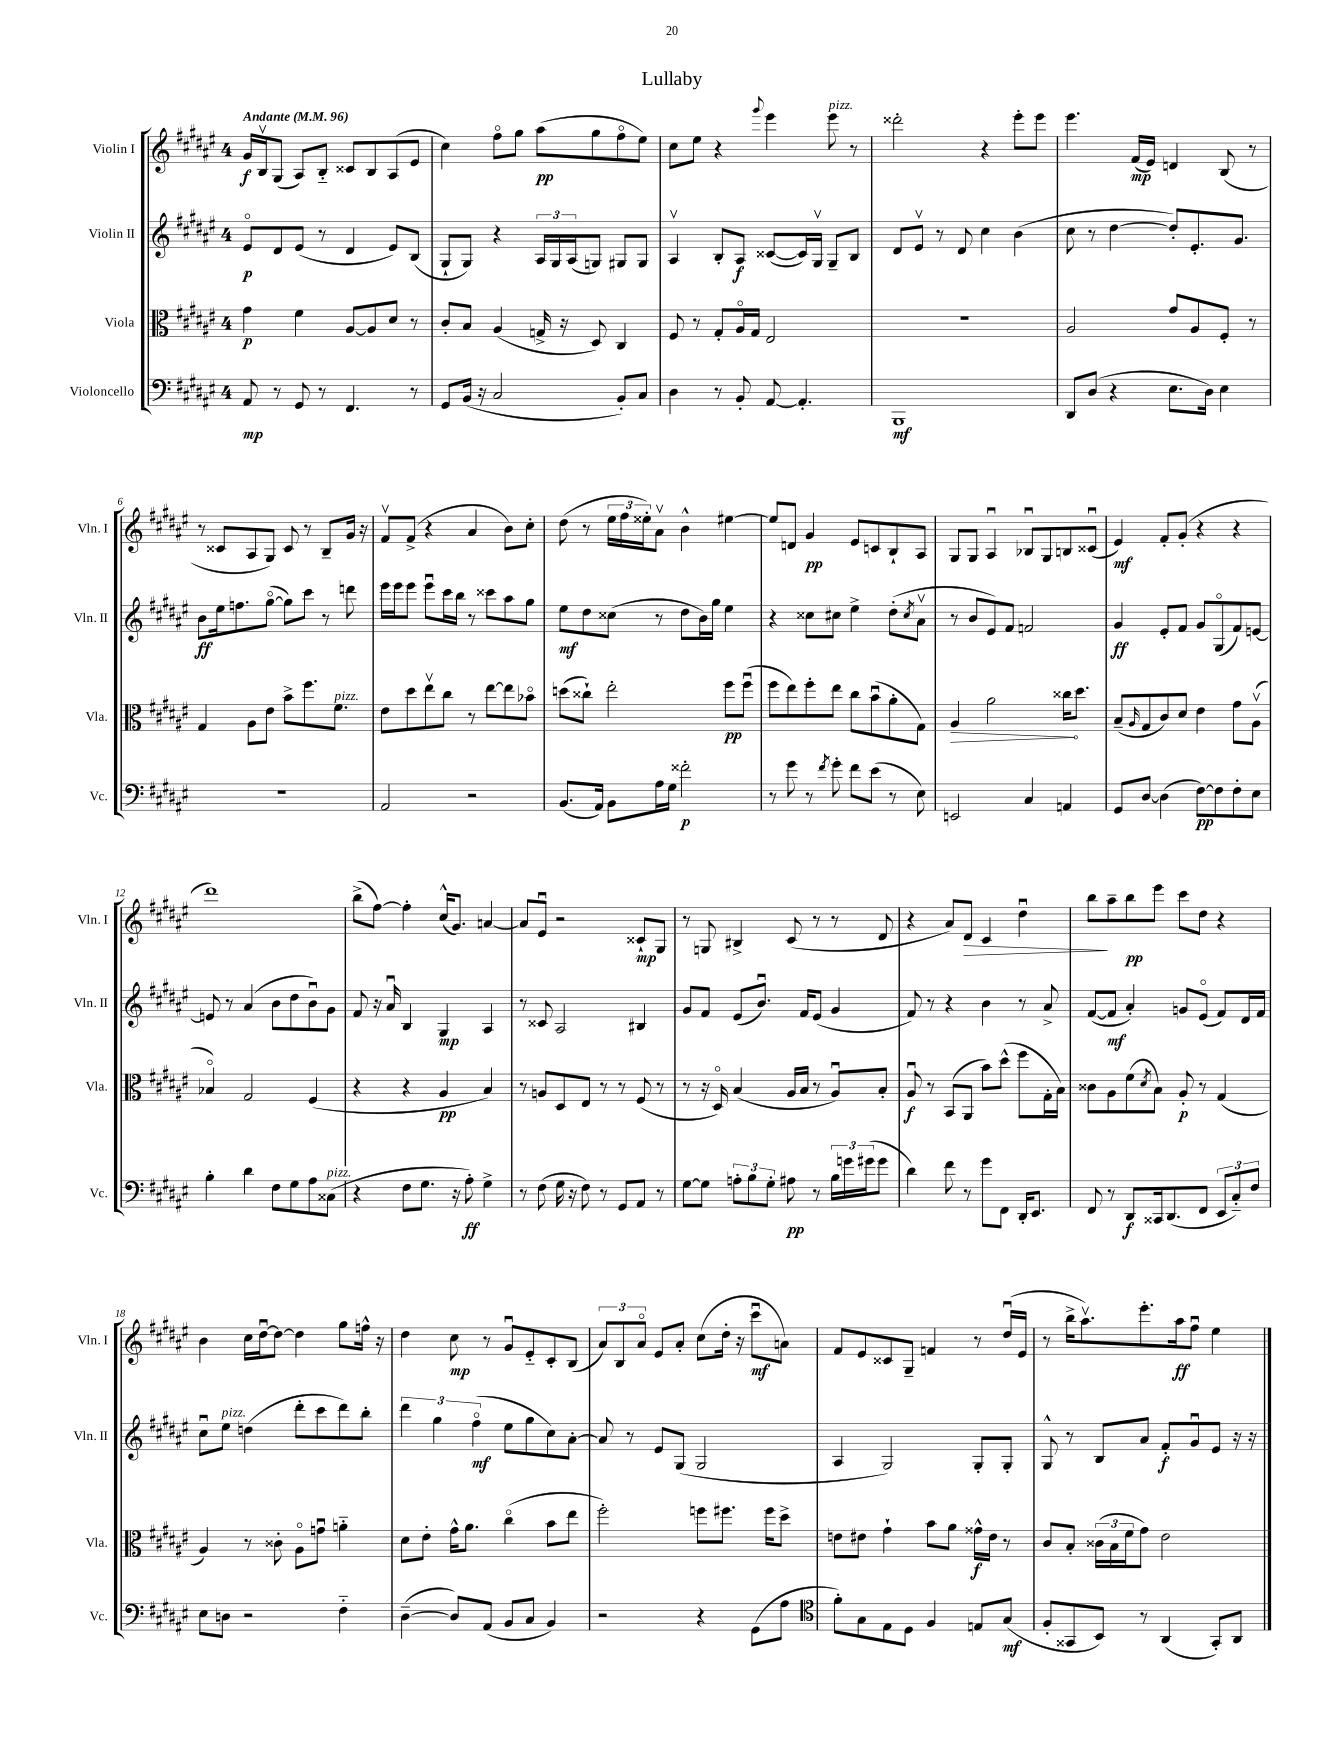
\header { title = "Lullaby" }
<<
\new StaffGroup <<
\new Staff = "s0" \with { instrumentName = "Violin I" shortInstrumentName = "Vln. I" } {
    \clef treble \key fis \major \once \override Staff.TimeSignature.style = #'single-digit \time 4/4 \tempo "Andante" 4 = 96
    gis'16\f b16\upbow gis8( ais8) b8-_ cisis'8 b8 ais8( eis'8 |
    cis''4) fis''8\flageolet gis''8 ais''8\pp( gis''8 fis''8\flageolet eis''8) |
    cis''8 eis''8 r4 \appoggiatura { gis'''8 } eis'''4 eis'''8^\markup { \italic "pizz." } r8 |
    disis'''2-. r4 eis'''8-. eis'''8 |
    eis'''4. fis'16\mp( eis'16) d'4 b8( r8 |
    r8 cisis'8 ais8 gis8) cisis'8 r8 b8-- gis'16 r16 |
    fis'8\upbow fis'8->( r4 ais'4 b'8) cis''8-. |
    dis''8( r8 \tuplet 3/2 { eis''16 fis''16 eisis''16-.) } ais'8\upbow b'4-^ eis''4~ |
    eis''8 d'8 gis'4\pp eis'8 c'8 b8-! ais8 |
    gis8 gis8 ais4\downbow bes8\downbow gis8 b8 cisis'8\downbow( |
    eis'4\mf) fis'8-. gis'8-.( r4 r4 |
    dis'''1) |
    b''8->( fis''8~) fis''4-. cis''16-^( gis'8.) a'4~ |
    a'8 eis'8\downbow r2 cisis'8-!\mp gis8 |
    r8 g8 bis4-> cis'8( r8 r8 dis'8 |
    r4 ais'8) dis'8\> cis'4 dis''4\downbow |
    b''8\! ais''8-- b''8\pp eis'''8 cis'''8 dis''8 r4 |
    b'4 cis''16 dis''16~\downbow dis''8~ dis''4 gis''8 f''16-^ r16 |
    dis''4 cis''8\mp r8 gis'8\downbow eis'8-_ cis'8-. b8( |
    \tuplet 3/2 { ais'8) b8 ais'8\flageolet } eis'8 ais'8-. cis''8( dis''16-. r16 cis'''8\downbow\mf a'8) |
    fis'8 eis'8 cisis'8 gis8-- f'4 r8 dis''16\downbow( eis'16 |
    r8 b''16-> ais''8.\upbow) eis'''8.-. ais''16\ff fis''8\downbow eis''4 \bar "|." |
}
\new Staff = "s1" \with { instrumentName = "Violin II" shortInstrumentName = "Vln. II" } {
    \clef treble \key fis \major \once \override Staff.TimeSignature.style = #'single-digit \time 4/4
    eis'8\flageolet\p dis'8 eis'8( r8 dis'4 eis'8) b8( |
    gis8-! gis8) r4 \tuplet 3/2 { ais16 gis16 ais16( } g8) gis8 gis8 |
    ais4\upbow b8-. ais8\f cisis'8~( cisis'16) gis16\upbow gis8-- b8 |
    dis'8 eis'8\upbow r8 dis'8 cis''4 b'4( |
    cis''8 r8 dis''4~ dis''8-.) eis'8.-. gis'8. |
    b'8\ff eis''16 f''8. gis''8~\flageolet( gis''8) cis'''8 r8 d'''8 |
    eis'''16 eis'''16 eis'''8 eis'''8\downbow cis'''16 b''16 r8 cisis'''8 ais''8 gis''8 |
    eis''8\mf dis''8 cisis''8( r8 dis''8 b'16) gis''16 eis''4 |
    r4 cisis''8 cis''8 eis''4-> dis''8-.( \acciaccatura { cis''8 } ais'8\upbow |
    r8 b'8 eis'8) fis'8 f'2 |
    gis'4\ff eis'8-. fis'8 gis'8 gis8\flageolet( fis'8) e'8~ |
    e'8 r8 ais'4( b'8 dis''8 b'8\downbow) gis'8 |
    fis'8 r16 ais'16\downbow b4 gis4\mp ais4 |
    r8 cisis'8 ais2 bis4 |
    gis'8 fis'8 eis'8( b'8.\downbow) fis'16 eis'8( gis'4 |
    fis'8) r8 r4 b'4 r8 ais'8-> |
    fis'8~( fis'8\mf ais'4-.) g'8 eis'8\flageolet( fis'8) dis'16 fis'16 |
    cis''8\downbow eis''8^\markup { \italic "pizz." } d''4( dis'''8-. cis'''8 dis'''8) b''8-. |
    \tuplet 3/2 { dis'''4 gis''4 fis''4\flageolet\mf( } eis''8 gis''8 cis''8) ais'8~-. |
    ais'8 r8 eis'8 gis8( gis2 |
    ais4 gis2) gis8-. gis8-. |
    gis8-^ r8 b8 ais'8 fis'8-.\f gis'8\downbow eis'8 r16 r16 \bar "|." |
}
\new Staff = "s2" \with { instrumentName = "Viola" shortInstrumentName = "Vla." } {
    \clef alto \key fis \major \once \override Staff.TimeSignature.style = #'single-digit \time 4/4
    gis'4\p fis'4 ais8~ ais8 dis'8 r8 |
    cis'8-. b8 ais4( g16-> r16 dis8) cis4 |
    fis8 r8 gis8-. ais16\flageolet gis16 eis2 |
    R1 |
    ais2 gis'8 ais8 fis8-. r8 |
    gis4 ais8 eis'8 b'8-> fis''8. fis'8.^\markup { \italic "pizz." } |
    eis'8 dis''8 eis''8\upbow cis''8 r8 eis''8~ eis''8 bes'8\flageolet |
    d''8( cisis''8-!) eis''2-. fis''8\pp fis''8\downbow( |
    fis''8 eis''8) fis''8-. eis''8 cis''8 b'8\downbow( ais'8-. gis8) |
    \once \override Hairpin.circled-tip = ##t ais4\> ais'2 cisis''16\! dis''8. |
    b8--( \grace { ais16 } gis8 cis'8) dis'8 eis'4 gis'8 ais8\upbow( |
    bes4\flageolet) gis2 fis4( |
    r4 r4 ais4\pp b4) |
    r8 a8 dis8 eis8 r8 r8 fis8( r8 |
    r8 r16 dis16\flageolet) b4( ais16 b16 r8 ais8\downbow) b8-. |
    ais8\downbow\f r8 b,8( ais,8 b'8) dis''8-^( fis''8 gis16-. b16) |
    cisis'8 ais8 fis'8( \acciaccatura { dis'8 } b8) ais8-.\p r8 gis4( |
    ais4) r8 cisis'8-. ais8\flageolet g'8\downbow a'4-_ |
    dis'8 eis'8-. gis'16-^ ais'8. cis''4\flageolet( b'8 eis''8 |
    fis''2-.) f''8 fis''8. fis''16 dis''8-> |
    e'8 eis'8 gis'4-! b'8 ais'8 gisis'16-^\f eis'16 r8 |
    cis'8 b8-. \tuplet 3/2 { cisis'16( b16 fis'16 } gis'8) eis'2 \bar "|." |
}
\new Staff = "s3" \with { instrumentName = "Violoncello" shortInstrumentName = "Vc." } {
    \clef bass \key fis \major \once \override Staff.TimeSignature.style = #'single-digit \time 4/4
    ais,8\mp r8 gis,8 r8 fis,4. r8 |
    gis,8 b,16( r16 cis2 b,8-.) cis8 |
    dis4 r8 b,8-. ais,8~ ais,4.-. |
    b,,1\mf |
    dis,8 dis8( r4 eis8. dis16) eis4 |
    R1 |
    ais,2 r2 |
    b,8.( ais,16) b,8 ais16 gis16 fisis'2-.\p |
    r8 gis'8 r8 \acciaccatura { fis'8 } gis'8-. fis'8 eis'8( r8 eis8) |
    e,2 cis4 a,4 |
    gis,8 dis8~ dis4( fis8~\pp) fis8 fis8-. eis8 |
    b4-. dis'4 fis8 gis8 ais8 cisis8^\markup { \italic "pizz." }( |
    r4 fis8 gis8. r16 ais8-.\ff) gis4-> |
    r8 fis8( gis16 r16 fis8) r8 gis,8 ais,8 r8 |
    gis8~ gis8 \tuplet 3/2 { a8-. b8 gis8-. } ais8\pp r8 \tuplet 3/2 { b16 g'16 gis'16( } gis'8 |
    dis'4) fis'8 r8 gis'8 fis,8 dis,16-. eis,8. |
    fis,8 r8 dis,8\f cisis,16 dis,8.( fis,8 \tuplet 3/2 { eis,8 cis8-_) fis8 } |
    eis8 d8 r2 fis4-_ |
    dis4~--( dis8) ais,8( b,8 cis8 b,4) |
    r2 r4 gis,8( ais8 |
    \clef tenor fis'8-.) gis8 eis8 dis8 fis4 e8 gis8\mf( |
    fis8-. gisis,8 b,8) r8 ais,4( gisis,8-.) ais,8 \bar "|." |
}
>>
>>
